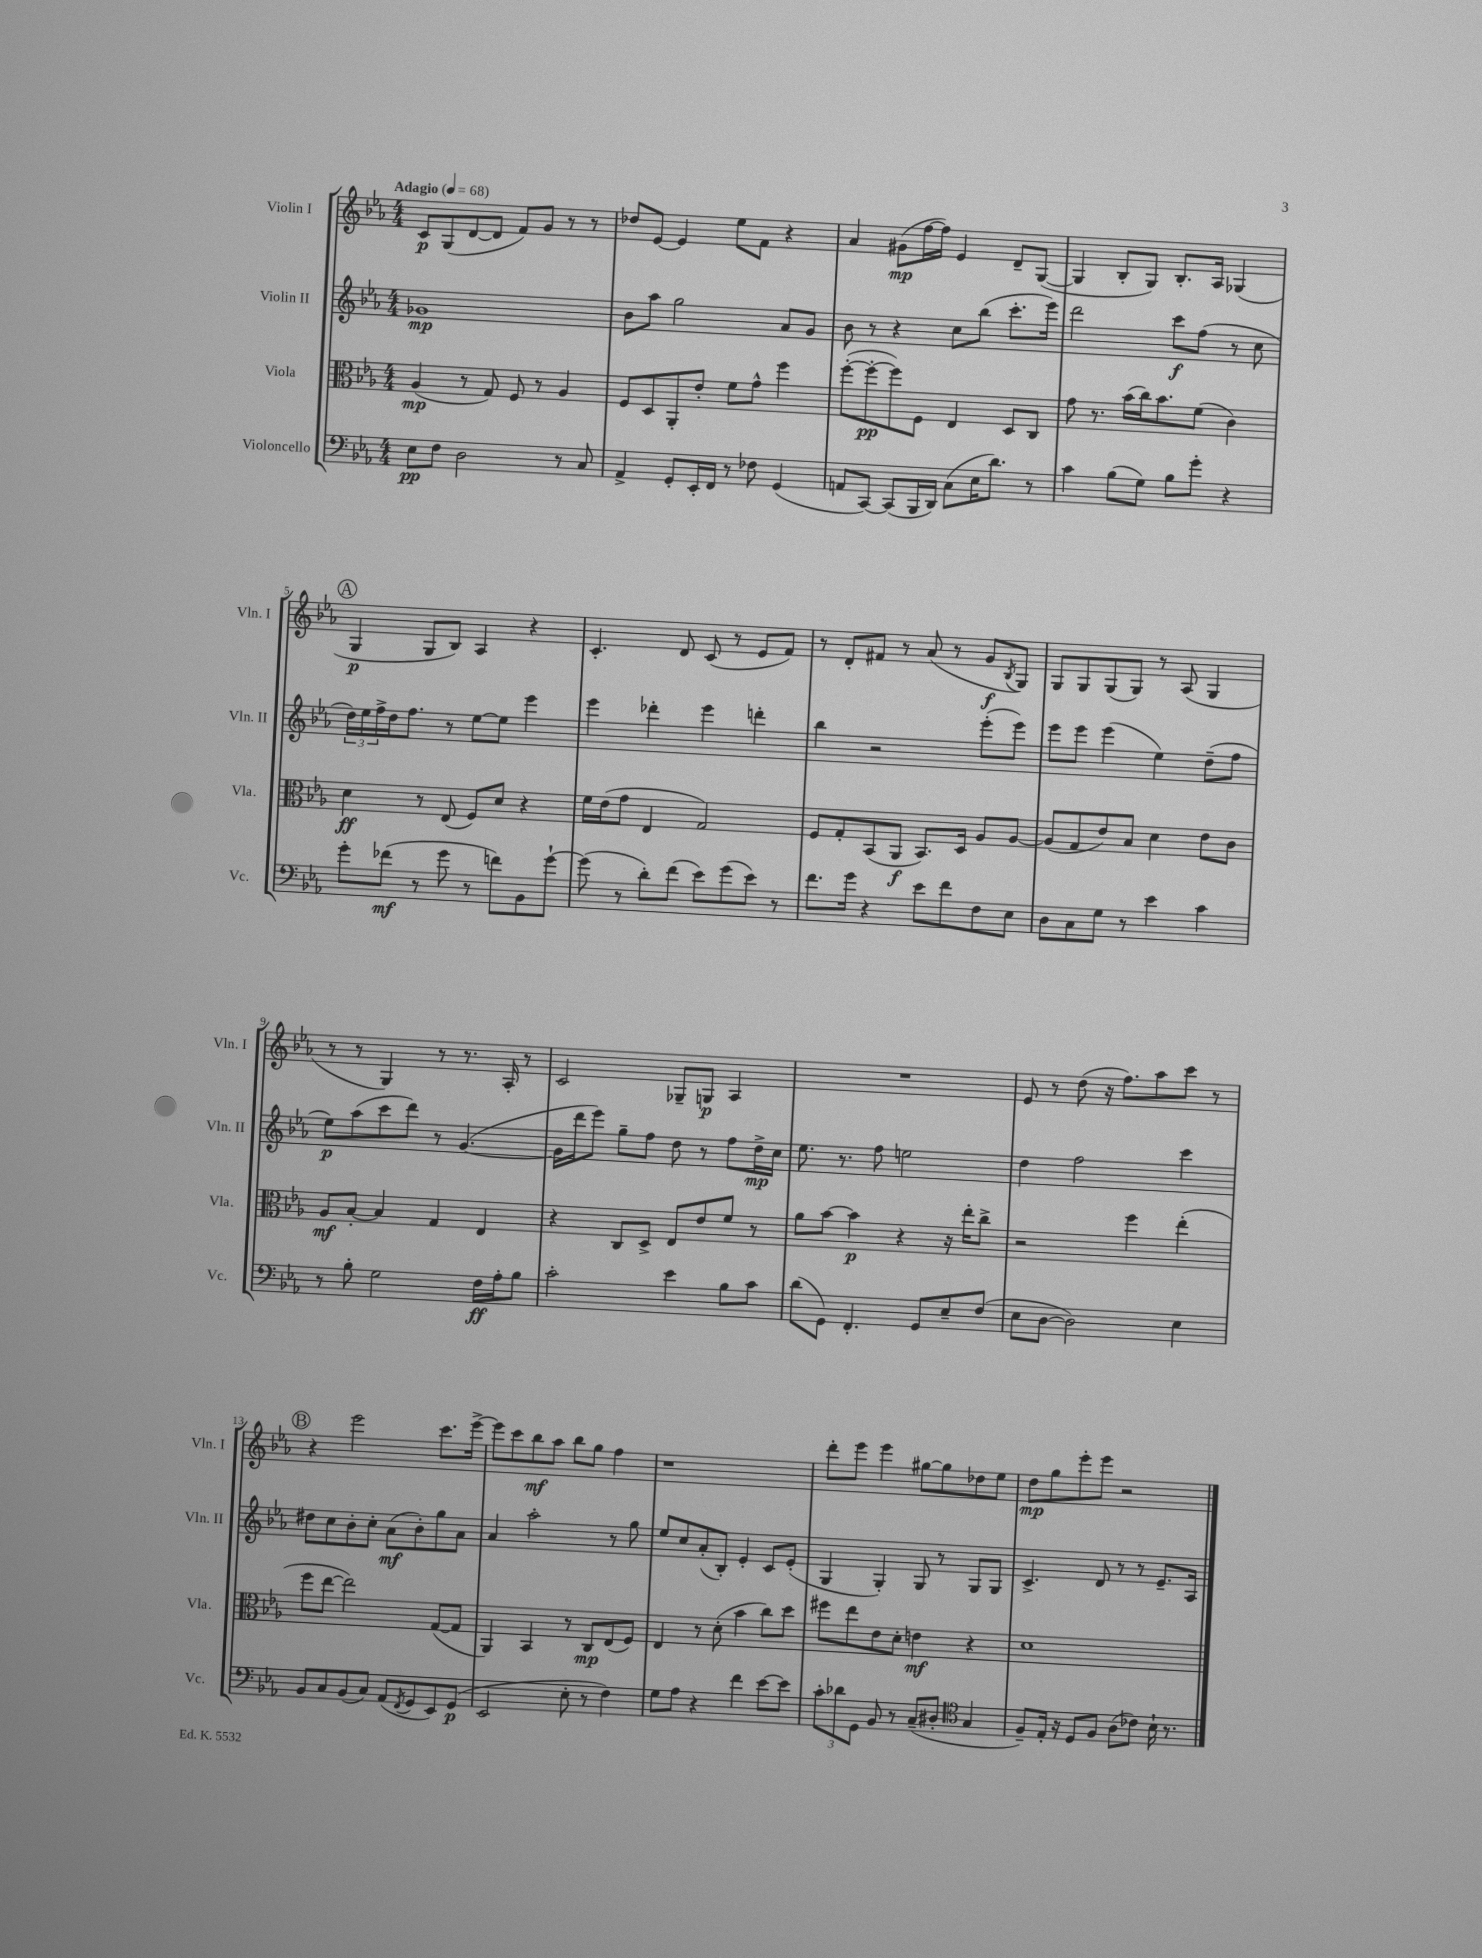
<<
\new StaffGroup <<
\new Staff = "s0" \with { instrumentName = "Violin I" shortInstrumentName = "Vln. I" } {
    \clef treble \key ees \major \numericTimeSignature \time 4/4 \tempo "Adagio" 4 = 68
    c'8\p g8( d'8~ d'8 f'8) g'8 r8 r8 |
    des''8 ees'8~ ees'4 ees''8 f'8 r4 |
    aes'4 gis'8\mp( f''16~ f''16) ees'4 d'8-- g8~( |
    g4 bes8-. g8) bes8.-. aes16 ges4( |
    \mark \markup { \circle "A" } g4\p g8 bes8) aes4 r4 |
    c'4.-. d'8 c'8( r8 ees'8 f'8) |
    r8 d'8-. fis'8 r8 aes'8( r8 g'8\f \acciaccatura { bes8 } g8) |
    g8 g8 g8( g8) r8 aes8( g4 |
    r8 r8 g4) r8 r8. aes16-. r8 |
    c'2 ges8-- g8\p aes4 |
    R1 |
    ees'8 r8 d''8( r16 f''8.) aes''8 c'''8 r8 |
    \mark \markup { \circle "B" } r4 ees'''2 c'''8. ees'''16~-> |
    ees'''8 c'''8 bes''8\mf aes''8 bes''8 g''8 f''4 |
    r1 |
    d'''8-. ees'''8 ees'''4 gis''8~ gis''8 des''8 ees''8 |
    d''8\mp g''8 ees'''8-. ees'''8 r2 \bar "|." |
}
\new Staff = "s1" \with { instrumentName = "Violin II" shortInstrumentName = "Vln. II" } {
    \clef treble \key ees \major \numericTimeSignature \time 4/4
    ges'1\mp |
    bes'8 aes''8 g''2 aes'8 g'8 |
    bes'8 r8 r4 c''8 bes''8( c'''8.-. ees'''16) |
    d'''2 c'''8\f f''8( r8 c''8 |
    \mark \markup { \circle "A" } \tuplet 3/2 { d''16) ees''16 f''16-> } d''16 f''8. r8 ees''8~ ees''8 ees'''4 |
    ees'''4 des'''4-. ees'''4 d'''4-. |
    bes''4 r2 ees'''8-.( ees'''8) |
    ees'''8 ees'''8 ees'''4( ees''4) d''8--( f''8 |
    ees''8\p) aes''8( c'''8 d'''8) r8 g'4.~( |
    g'16 d'''16 ees'''8) g''8-- f''8 d''8 r8 f''8 d''16->\mp c''16 |
    ees''8. r8. f''8 e''2 |
    d''4 f''2 c'''4 |
    \mark \markup { \circle "B" } dis''8 c''8 bes'8-. c''8-. aes'8\mf( bes'8-.) g''8 aes'8 |
    aes'4 aes''2-. r8 g''8 |
    ees''8 c''8 aes'8-.( bes8-.) ees'4-. c'8 ees'8-.( |
    g4 g4-.) g8 r8 g8 g8 |
    c'4.-> d'8 r8 r8 ees'8.-- aes16 \bar "|." |
}
\new Staff = "s2" \with { instrumentName = "Viola" shortInstrumentName = "Vla." } {
    \clef alto \key ees \major \numericTimeSignature \time 4/4
    aes4\mp( r8 g8) f8 r8 aes4 |
    f8 d8 aes,8-. ees'8-. f'8 g'8-^ f''4 |
    f''8~-.( f''8~-.\pp f''8) f8 ees4 d8 c8 |
    g'8 r8. bes'16( c''16) bes'8. f'8( c'4) |
    \mark \markup { \circle "A" } d'4\ff r8 ees8( f8) d'8 r4 |
    f'16 ees'16( g'8 ees4 g2) |
    f8 g8-. bes,8( aes,8\f bes,8.) d16 aes8 aes8~ |
    aes8( g8 ees'8) bes8 d'4 ees'8 c'8 |
    aes8\mf bes8~-. bes4 g4 ees4 |
    r4 c8 d8-> ees8 ees'8 f'8 r8 |
    aes'8 bes'8~ bes'4\p r4 r16 ees''16-. c''8-> |
    r2 f''4 ees''4-.( |
    \mark \markup { \circle "B" } f''8 ees''8~ ees''2) g8~( g8 |
    aes,4) bes,4 r8 c8\mp ees8( f8) |
    ees4 r8 d'8-.( bes'4 c''8) d''8 |
    fis''8 ees''8 ees'8 d'8-. e'4\mf r4 |
    d'1 \bar "|." |
}
\new Staff = "s3" \with { instrumentName = "Violoncello" shortInstrumentName = "Vc." } {
    \clef bass \key ees \major \numericTimeSignature \time 4/4
    ees8\pp f8 d2 r8 c8 |
    aes,4-> g,8-. ees,16-. f,16 r8 fes8 g,4( |
    a,8 c,8~) c,8( bes,,16 d,16) c8( ees16 d'8.) r8 |
    c'4 bes8( g8) bes8 g'8-. r4 |
    \mark \markup { \circle "A" } g'8-. fes'8\mf( r8 g'8 r8 f'8) bes,8 g'8~-! |
    g'8( r8 d'8-.) f'8( ees'8) g'8( ees'8) r8 |
    f'8. g'16 r4 ees'8 f'8 f8 ees8 |
    d8 c8 g8 r8 ees'4 c'4 |
    r8 bes8-. g2 f16\ff aes16-. bes8 |
    c'2-. ees'4 bes8 c'8 |
    d'8( g,8) f,4.-. g,8 ees8-- f8( |
    ees8 d8~ d2) ees4 |
    \mark \markup { \circle "B" } bes,8 c8 bes,8( c8) aes,8( \acciaccatura { f,8 } g,8 ees,8) g,8\p( |
    ees,2 ees8-. r8 f4) |
    g8 aes8 r4 f'4 ees'8~ ees'8 |
    \tuplet 3/2 { c'8-. des'8 g,8 } bes,8 r8 c8--( dis8-. \clef tenor g4 |
    f8--) ees16-. r16 d8 f8 aes8( ces'8) bes16-! r8. \bar "|." |
}
>>
>>
